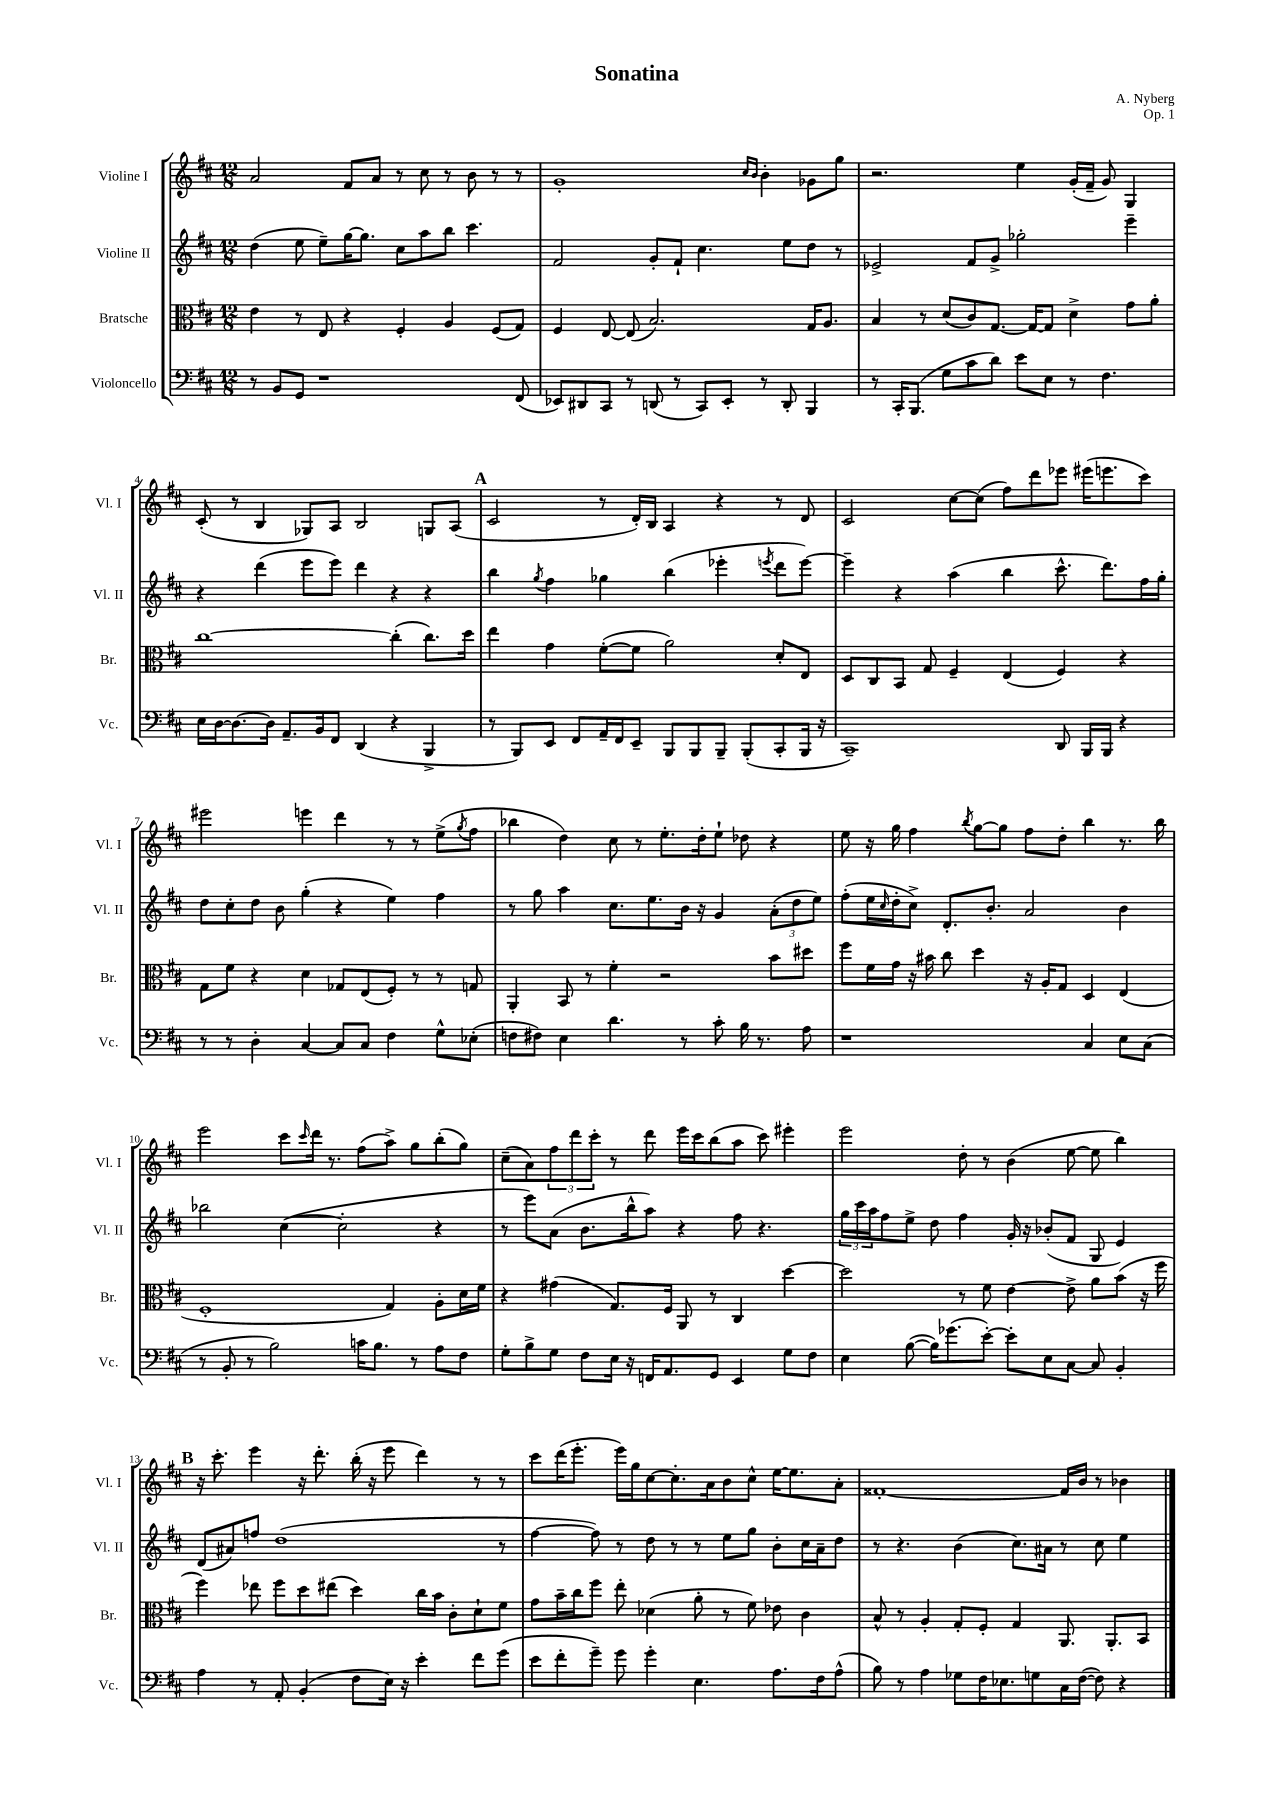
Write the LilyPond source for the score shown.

\header { title = "Sonatina" composer = "A. Nyberg" opus = "Op. 1" }
<<
\new StaffGroup <<
\new Staff = "s0" \with { instrumentName = "Violine I" shortInstrumentName = "Vl. I" } {
    \clef treble \key d \major \numericTimeSignature \time 12/8
    a'2 fis'8 a'8 r8 cis''8 r8 b'8 r8 r8 |
    g'1-. \grace { cis''16 b'16 } b'4-. ges'8 g''8 |
    r2. e''4 g'16-.( fis'16-- g'8) g4 |
    cis'8-.( r8 b4 ges8) a8 b2 g8 a8( |
    \mark \markup { \bold "A" } cis'2 r8 d'16-.) b16 a4 r4 r8 d'8 |
    cis'2 cis''8~ cis''8( fis''8) d'''8 ees'''8 eis'''16( e'''8. cis'''8) |
    eis'''2 e'''4 d'''4 r8 r8 e''8->( \acciaccatura { g''8 } fis''8 |
    bes''4 d''4) cis''8 r8 e''8.-. d''16-. e''8-! des''8 r4 |
    e''8 r16 g''16 fis''4 \acciaccatura { b''8 } g''8~ g''8 fis''8 d''8-. b''4 r8. b''16 |
    e'''2 cis'''8 \grace { cis'''16 } d'''16 r8. fis''8( a''8->) g''8 b''8-.( g''8) |
    cis''8--( a'8) \tuplet 3/2 { fis''8 d'''8 cis'''8-. } r8 d'''8 e'''16 cis'''16 b''8( a''8 cis'''8) eis'''4-. |
    e'''2 d''8-. r8 b'4( e''8~ e''8 b''4) |
    \mark \markup { \bold "B" } r16 cis'''8.-. e'''4 r16 d'''8.-. b''16-.( r16 e'''8 d'''4) r8 r8 |
    cis'''8 d'''16( e'''8.-. e'''16) g''16 cis''8~ cis''8.-. a'16 b'8 cis''8-^ e''16~ e''8. a'8-. |
    fisis'1~-. fisis'16 b'16 r8 bes'4 \bar "|." |
}
\new Staff = "s1" \with { instrumentName = "Violine II" shortInstrumentName = "Vl. II" } {
    \clef treble \key d \major \numericTimeSignature \time 12/8
    d''4( e''8 e''8--) g''16~ g''8. cis''8 a''8 b''8 cis'''4. |
    fis'2 g'8-. fis'8-! cis''4. e''8 d''8 r8 |
    ees'2-> fis'8 g'8-> ges''2-. e'''4-- |
    r4 d'''4( e'''8 e'''8) d'''4 r4 r4 |
    \mark \markup { \bold "A" } b''4 \acciaccatura { g''8 } fis''4 ges''4 b''4( ees'''4-. \acciaccatura { e'''8 } d'''8 e'''8~) |
    e'''4-- r4 a''4( b''4 cis'''8.-^ d'''8.) fis''16 g''16-. |
    d''8 cis''8-. d''8 b'8 g''4-.( r4 e''4) fis''4 |
    r8 g''8 a''4 cis''8. e''8. b'16 r16 g'4 \tuplet 3/2 { a'8-.( d''8 e''8) } |
    fis''8-.( e''16 \grace { cis''16 } d''16-. cis''8->) d'8.-. b'8.-. a'2 b'4 |
    bes''2 cis''4~( cis''2-. r4 |
    r8 e'''8) a'8( b'8. b''16-^ a''8) r4 fis''8 r4. |
    \tuplet 3/2 { g''16 cis'''16 a''16 } fis''8 e''8-> d''8 fis''4 g'16-. r16 bes'8-.( fis'8 g8 e'4) |
    \mark \markup { \bold "B" } d'8( ais'8) f''8 d''1( r8 |
    fis''4~ fis''8) r8 d''8 r8 r8 e''8 g''8 b'8-. cis''16 a'16-- d''8 |
    r8 r4. b'4( cis''8.) ais'16 r8 cis''8 e''4 \bar "|." |
}
\new Staff = "s2" \with { instrumentName = "Bratsche" shortInstrumentName = "Br." } {
    \clef alto \key d \major \numericTimeSignature \time 12/8
    e'4 r8 e8 r4 fis4-. a4 fis8( g8) |
    fis4 e8~ e8( b2.) g16 a8. |
    b4 r8 d'8( cis'8) g8.~ g16~ g8 d'4-> g'8 a'8-. |
    cis''1~ cis''4-.( cis''8.) d''16 |
    \mark \markup { \bold "A" } e''4 g'4 fis'8~-.( fis'8 a'2) d'8-. e8 |
    d8 cis8 b,8 g8 fis4-- e4( fis4) r4 |
    g8 fis'8 r4 d'4 ges8 e8( fis8-.) r8 r8 g8 |
    a,4-. b,8 r8 fis'4-. r2 b'8 dis''8 |
    fis''8 fis'16 g'16 r16 bis'16 cis''8 d''4 r16 a16-. g8 d4 e4( |
    fis1-. g4) a8-. d'16 fis'16 |
    r4 gis'4( g8.) fis16 a,8 r8 cis4 d''4~ |
    d''2 r8 fis'8 e'4~ e'8-> a'8 b'8( r16 fis''16 |
    \mark \markup { \bold "B" } fis''4) ees''8 fis''8 d''8 eis''8( d''4) cis''16 b'16 cis'8-. d'8-! fis'8 |
    g'8 b'16-- cis''16 fis''8 e''8-. des'4( a'8-. r8 fis'8) ees'8 cis'4 |
    b8-^ r8 a4-. g8-. fis8-. g4 a,8. a,8.-. b,8 \bar "|." |
}
\new Staff = "s3" \with { instrumentName = "Violoncello" shortInstrumentName = "Vc." } {
    \clef bass \key d \major \numericTimeSignature \time 12/8
    r8 b,8 g,8 r1 fis,8( |
    ees,8) dis,8 cis,8 r8 d,8( r8 cis,8) ees,8-. r8 d,8-. b,,4 |
    r8 cis,16-. b,,8.( g8 cis'8 d'8) e'8 e8 r8 fis4. |
    e16 d16~ d8.~ d16 a,8.-- b,16 fis,8 d,4( r4 b,,4-> |
    \mark \markup { \bold "A" } r8 b,,8) e,8 fis,8 a,16-- fis,16 e,8-- b,,8 b,,8 b,,8-- b,,8-.( cis,8-. b,,16 r16 |
    cis,1--) d,8 b,,16 b,,16 r4 |
    r8 r8 d4-. cis4~ cis8 cis8 fis4 g8-^ ees8-.( |
    f8 fis8) e4 d'4. r8 cis'8-. b16 r8. a8 |
    r1 cis4 e8 cis8( |
    r8 b,8-. r8 b2) c'16 b8. r8 a8 fis8 |
    g8-. b8-> g8 fis8 e16 r16 f,16 a,8. g,8 e,4 g8 fis8 |
    e4 b8~( b16) ges'8.( e'8~-.) e'8-. e8 cis8~ cis8 b,4-. |
    \mark \markup { \bold "B" } a4 r8 a,8-. b,4-.( fis8 e16) r16 e'4-. fis'8 g'8( |
    e'8 fis'8-. g'8--) g'8 g'4-. e4. a8. fis16 a8-^( |
    b8) r8 a4 ges8 fis16 ees8. g8 cis16 fis16~( fis8) r4 \bar "|." |
}
>>
>>
